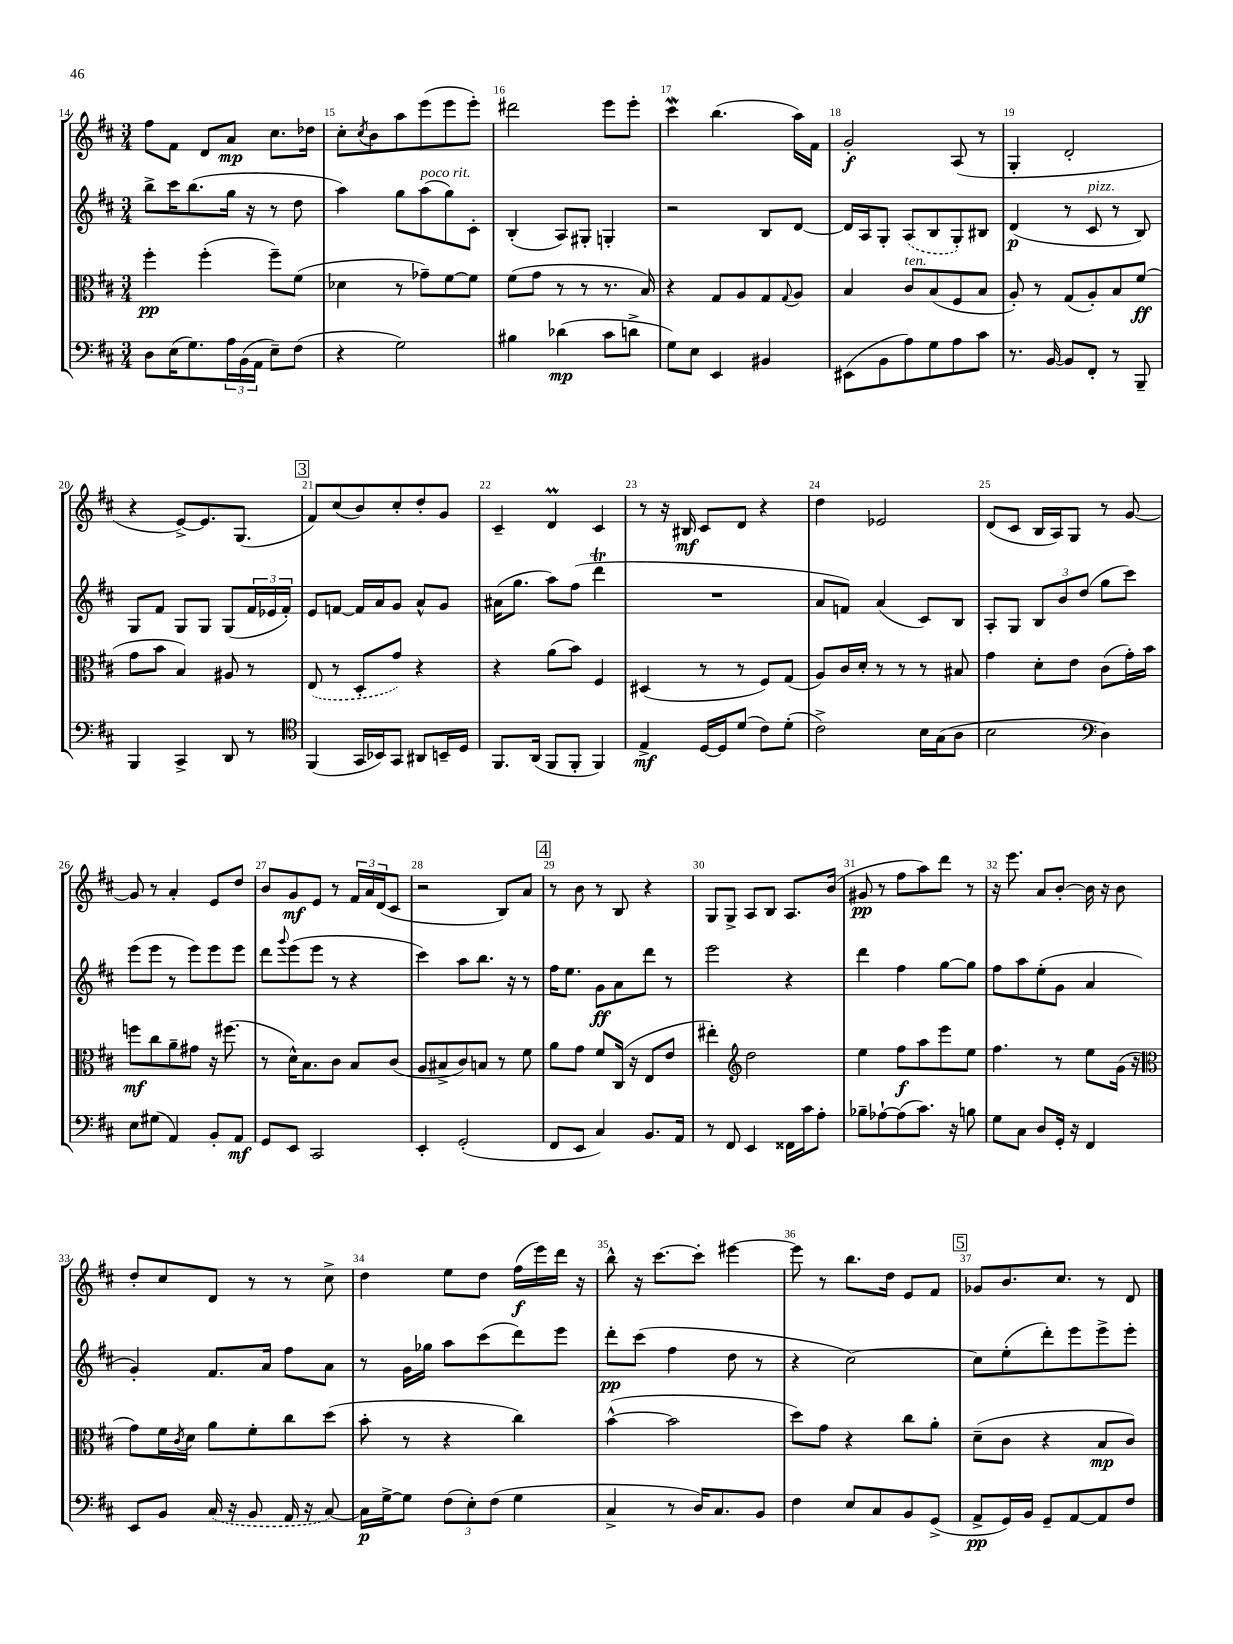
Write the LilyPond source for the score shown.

<<
\new StaffGroup <<
\new Staff = "s0" {
    \clef treble \key d \major \numericTimeSignature \time 3/4
    fis''8 fis'8 d'8 a'8\mp cis''8. des''16 |
    cis''8-. \acciaccatura { cis''8 } b'8 a''8 e'''8( e'''8 e'''8-.) |
    dis'''2 e'''8 e'''8-. |
    cis'''4\mordent b''4.( a''16) fis'16 |
    g'2-.\f a8( r8 |
    g4-. d'2-. |
    r4 e'8~->) e'8. g8.( |
    \mark \markup { \box "3" } fis'8) cis''8( b'8) cis''8-. d''8-. g'8 |
    cis'4-- d'4\prall cis'4 |
    r8 r16 bis16\mf cis'8 d'8 r4 |
    d''4 ees'2 |
    d'8( cis'8 b16 a16) g8 r8 g'8~ |
    g'8 r8 a'4-. e'8 d''8 |
    b'8 g'8\mf e'8 r8 \tuplet 3/2 { fis'16 a'16 d'16( } cis'8 |
    r2 b8) a'8 |
    \mark \markup { \box "4" } r8 b'8 r8 b8 r4 |
    g8 g8-> a8 b8 a8. b'16( |
    gis'8\pp r8 fis''8 a''8) d'''8 r8 |
    r16 e'''8. a'8 b'8~-. b'16 r16 b'8 |
    d''8-. cis''8 d'8 r8 r8 cis''8-> |
    d''4 e''8 d''8 fis''16\f( e'''16) d'''16 r16 |
    b''8-^ r16 cis'''8.~ cis'''8-. eis'''4~ |
    eis'''8 r8 b''8. d''16 e'8 fis'8 |
    \mark \markup { \box "5" } ges'8 b'8. cis''8. r8 d'8 \bar "|." |
}
\new Staff = "s1" {
    \clef treble \key d \major \numericTimeSignature \time 3/4
    b''8-> cis'''16 b''8.( g''16 r16 r8 d''8 |
    a''4) g''8 a''8^\markup { \italic "poco rit." }( g''8) cis'8-. |
    b4-.( a8) gis8-. g4-. |
    r2 b8 d'8~ |
    d'16 a16 g8-. \once \slurDashed a8( b8 g8-.) bis8 |
    d'4\p( r8 cis'8^\markup { \italic "pizz." } r8 b8) |
    g8 fis'8 g8 g8 g8( \tuplet 3/2 { fis'16 ees'16 fis'16-.) } |
    \mark \markup { \box "3" } e'8 f'8~ f'16 a'16 g'8 a'8-^ g'8 |
    ais'16( g''8. a''8) fis''8( d'''4\trill |
    R2. |
    a'8 f'8) a'4( cis'8) b8 |
    a8-. g8 \tuplet 3/2 { b8 b'8 d''8( } g''8 cis'''8) |
    e'''8( e'''8 r8 e'''8) e'''8 e'''8 |
    d'''8 \appoggiatura { g'''8 } e'''8( e'''8 r8 r4 |
    cis'''4) a''8 b''8. r16 r8 |
    \mark \markup { \box "4" } fis''16 e''8. g'8\ff a'8 d'''8 r8 |
    e'''2 r4 |
    d'''4 fis''4 g''8~ g''8 |
    fis''8 a''8 e''8-.( g'8 a'4 |
    g'4-.) fis'8. a'16 fis''8 a'8 |
    r8 g'16 ges''16 a''8 cis'''8( d'''8) e'''8 |
    d'''8-.\pp cis'''8( fis''4 d''8 r8 |
    r4 cis''2~) |
    \mark \markup { \box "5" } cis''8 e''8-.( d'''8-.) e'''8 e'''8-> e'''8-. \bar "|." |
}
\new Staff = "s2" {
    \clef alto \key d \major \numericTimeSignature \time 3/4
    fis''4-.\pp fis''4-.( fis''8--) fis'8( |
    des'4 r8 ges'8--) fis'8~ fis'8 |
    fis'8( g'8 r8 r8 r8. b16) |
    r4 g8 a8 g8 \appoggiatura { g8 } a8 |
    b4 cis'8^\markup { \italic "ten." } b8( fis8 b8 |
    a8-.) r8 g8( a8-.) b8 fis'8\ff( |
    g'8 b'8 b4) ais8 r8 |
    \mark \markup { \box "3" } \once \slurDashed e8( r8 d8-. g'8) r4 |
    r4 a'8( b'8) fis4 |
    dis4( r8 r8 fis8) g8( |
    a8) cis'16 d'16-. r8 r8 r8 bis8 |
    g'4 d'8-. e'8 cis'8( g'16-.) b'16 |
    f''8\mf cis''8 a'8-- gis'8 r16 fis''8.( |
    r8 d'16-^) b8. cis'8 b8 cis'8( |
    a8 bis8-> cis'8) b8 r8 fis'8 |
    \mark \markup { \box "4" } a'8 g'8 fis'8 cis16( r16 e8 e'8 |
    eis''4-.) \clef treble d''2 |
    e''4 fis''8\f a''8 e'''8 e''8 |
    fis''4. r8 e''8 g'16( r16 |
    \clef alto g'8) fis'16 \acciaccatura { cis'8 } d'16 a'8 fis'8-. cis''8 d''8( |
    b'8-. r8 r4 cis''4) |
    b'4~-^( b'2 |
    d''8) g'8 r4 cis''8 a'8-. |
    \mark \markup { \box "5" } d'8--( cis'8 r4 b8\mp cis'8) \bar "|." |
}
\new Staff = "s3" {
    \clef bass \key d \major \numericTimeSignature \time 3/4
    d8 e16( g8.) \tuplet 3/2 { a16 b,16( a,16 } e8--) fis8( |
    r4 g2) |
    bis4 des'4\mp( cis'8 d'8-> |
    g8) e8 e,4 bis,4 |
    eis,8( b,8 a8) g8 a8 cis'8 |
    r8. b,16~ b,8 fis,8-. r8 b,,8-- |
    b,,4 cis,4-> d,8 r8 |
    \mark \markup { \box "3" } \clef tenor fis,4( g,16 bes,16) g,8 ais,8 b,16-- d16 |
    fis,8. a,16( fis,8 fis,8-. fis,4) |
    e4->\mf d16~ d16 d'8( cis'8) d'8-.( |
    cis'2->) b16 g16( a8 |
    b2 \clef bass d4) |
    e8 gis8( a,4) b,8-. a,8\mf |
    g,8 e,8 cis,2 |
    e,4-. g,2-.( |
    \mark \markup { \box "4" } fis,8 e,8 cis4) b,8. a,16 |
    r8 fis,8 e,4 fisis,16 cis'16 a8-. |
    bes8-- aes8~-! aes8( cis'8.) r16 b8 |
    g8 cis8 d8 g,16-. r16 fis,4 |
    e,8 b,8 \once \slurDashed cis16( r16 b,8 a,16 r16 cis8~) |
    cis16\p g16~-> g8 \tuplet 3/2 { fis8( e8-.) fis8( } g4 |
    cis4-> r8 d16) cis8. b,8 |
    fis4 e8 cis8 b,8 g,8->( |
    \mark \markup { \box "5" } a,8->\pp g,16) b,16 g,8-- a,8~ a,8 fis8 \bar "|." |
}
>>
>>
\layout { \context { \Score currentBarNumber = #14 \override BarNumber.break-visibility = ##(#f #t #t) barNumberVisibility = #all-bar-numbers-visible } }
